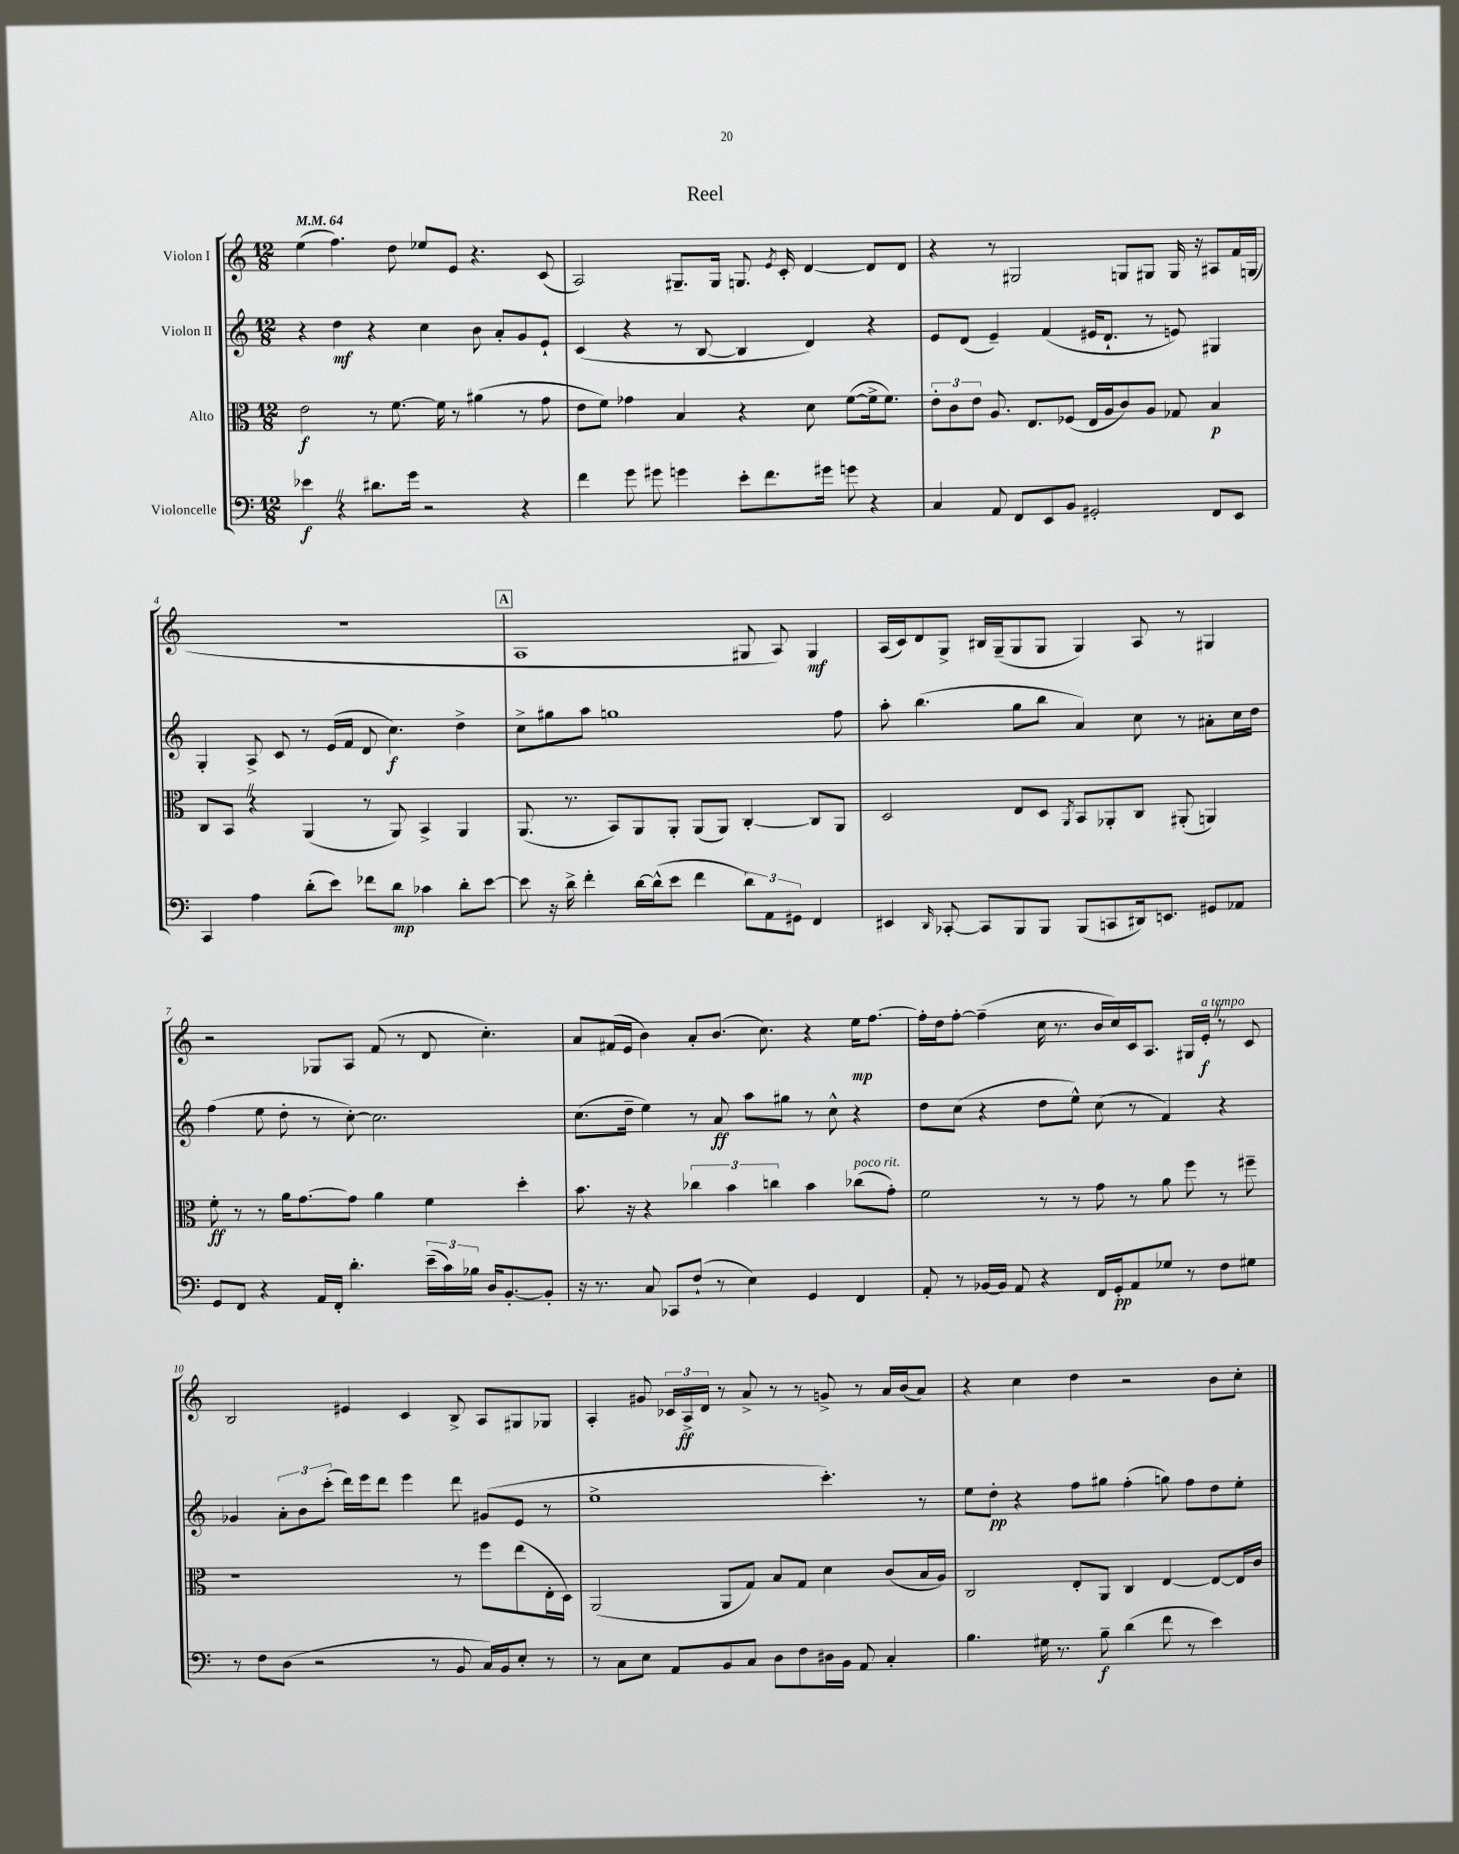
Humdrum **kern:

**kern	**kern	**kern	**kern
*staff4	*staff3	*staff2	*staff1
*clefF4	*clefC3	*clefG2	*clefG2
*k[]	*k[]	*k[]	*k[]
*M12/8	*M12/8	*M12/8	*M12/8
*MM64	*MM64	*MM64	*MM64
4e-	2e	4r	(4ee
4r	.	4dd	4.ff)
8.d#	8r	4r	.
.	[8.f	.	8dd
16g	.	.	.
2r	.	4cc	8ee-
.	16f]	.	.
.	8r	.	8e
.	(4a#	8b	4.r
.	.	8a'	.
4r	8r	8g	.
.	8g	8e`	(8c
=	=	=	=
4f	8e	(4c	2A)
.	8f)	.	.
8g	4g-	4r	.
8g#	.	.	.
4g	4B	8r	8.G#~
.	.	[8B	.
.	.	.	16G#
8e'	4r	4B]	8.G
8.f	.	.	.
.	.	.	8qe
.	.	.	16c'
.	8d	4d)	[4d
16g#	.	.	.
8g	([8f	.	.
4r	16f^]	4r	8d]
.	8.f)	.	.
.	.	.	8d
=	=	=	=
4C	12e'	8e	4r
.	12c	.	.
.	.	(8d	.
.	12e	.	.
8AA	8.A	4e~)	8r
8FF	.	.	2G#
.	8.E	.	.
8EE	.	(4f	.
8BB	(8F-	.	.
2GG#'	16E	16e#	.
.	16A	8.d`	.
.	8c)	.	8G
.	8A	8r	8G#
.	8G-	8e)	16G#
.	.	.	16r
8FF	4B	4G#	8A#
8EE	.	.	16f
.	.	.	(16G
=	=	=	=
4CC	8C	4G'	1.r
.	8BB	.	.
4A	4r	8A^	.
.	.	8c	.
(8d'	(4AA	8r	.
8e)	.	(16e	.
.	.	16f	.
8f-	8r	8d	.
8d	8AA)	4.cc)	.
4c-	4BB^	.	.
8d'	4AA	4dd^	.
[8e	.	.	.
=	=	=	=
8e]	(8.AA	8cc^	1A
16r	.	8gg#	.
16d^	8.r	.	.
4f'	.	8aa	.
.	8BB)	1gg	.
[16d	8AA	.	.
(16d^^]	.	.	.
8e	8AA'	.	.
4f	(8AA	.	.
.	8AA)	.	.
12d)	[4C'	.	8G#
12AA	.	.	.
.	.	.	8A)
12GG#	.	.	.
4FF	8C]	.	4G#
.	8AA	8ff	.
=	=	=	=
4EE#	2D	8aa'	(16A
.	.	.	16c)
.	.	(4.bb	8d
16qqDD	.	.	.
[8CC-'	.	.	8G^
8CC-]	.	.	16B#
.	.	.	(16G~
8BBB	8E	8gg	8G
8BBB	8D	8bb	8G
.	8qAA	.	.
(8BBB	8BB	4a)	4G)
8CC	8AA-'	.	.
16DD#)	8C	8cc	8A
8.EE	.	.	.
.	(8AA#'	8r	8r
8GG#	4AA)	8a#'	4G#
8AA-	.	16cc	.
.	.	16dd	.
=	=	=	=
8GG	8f'	(4ff	2r
8FF	8r	.	.
4r	8r	8ee	.
.	16a	8dd'	.
.	[8.g	.	.
16AA	.	8r	8G-
16FF'	.	.	.
4.d'	8g]	[8cc')	8A
.	4a	2.cc]	(8f
.	.	.	8r
(24e~	4f	.	8d
24c)	.	.	.
24B-	.	.	.
16D	.	.	4.cc')
[8.BB'	.	.	.
.	4dd'	.	.
8BB']	.	.	.
=	=	=	=
16r	8.b	(8.cc	8a
8.r	.	.	.
.	.	.	(16f#
.	16r	16dd~	16e
8C	4r	4ee)	4b)
8CC-	.	.	.
(8F`	6cc-	8r	8a'
8r	.	8a	(8.b
.	6b	.	.
4E)	.	8aa	.
.	.	.	8.cc)
.	6cc	.	.
.	.	8gg#	.
4GG	4b	8r	4r
.	.	8cc^^	.
4FF	(8cc-	4r	16ee
.	.	.	[8.ff
.	8g')	.	.
=	=	=	=
8AA'	2f	8dd	16ff']
.	.	.	16dd
8r	.	(8cc	[8ff'
[16BB-	.	4r	(4ff~]
16BB-]	.	.	.
8AA	.	.	.
4r	8r	8dd	16cc
.	.	.	8.r
.	8r	8ee^^)	.
16FF	8g	(8cc	16b
16GG'	.	.	16cc)
8AA	8r	8r	16c
.	.	.	8.A
8G-	8a	4f)	.
8r	8ff	.	16G#
.	.	.	16e'
8F	8r	4r	8r
8G#	8ff#~	.	8c
=	=	=	=
8r	1r	4g-	2B
8F	.	.	.
(8D	.	12a'	.
.	.	12b	.
2r	.	.	.
.	.	(12ccc'	.
.	.	16ddd)	4e#
.	.	16eee	.
.	.	8ddd	.
.	.	4eee	4c
8r	.	.	.
8BB	8r	8ddd	8B^
16C)	8ff	(8g#	8A
16BB	.	.	.
8E'	(8ee	8e	8G#
8r	16E'	8r	8G-
.	16D)	.	.
=	=	=	=
8r	(2AA	1ee^	4A'
8C	.	.	.
8E	.	.	8g#
8AA	.	.	24c-
.	.	.	24A^
.	.	.	24d
8BB	8AA	.	8r
8C	8G)	.	8a^
8D	8B	.	8r
8F	8G	.	8r
16D#	4d	4.ccc')	8g^
16BB	.	.	.
8AA	.	.	8r
4C'	(8c	.	16a
.	.	.	(16b
.	16B	8r	8a)
.	16A)	.	.
=	=	=	=
4.B	2C	8ee	4r
.	.	8dd'	.
.	.	4r	4cc
16G#	.	.	.
8.r	.	.	.
.	8E'	8ff	4dd
8B~	8AA	8gg#	.
(4d	4C	(4ff'	2r
8f	[4E	8gg)	.
8r	.	8ff	.
4e)	8E_	8dd	8b
.	16E]	8ee'	8cc'
.	16c	.	.
==	==	==	==
*-	*-	*-	*-
